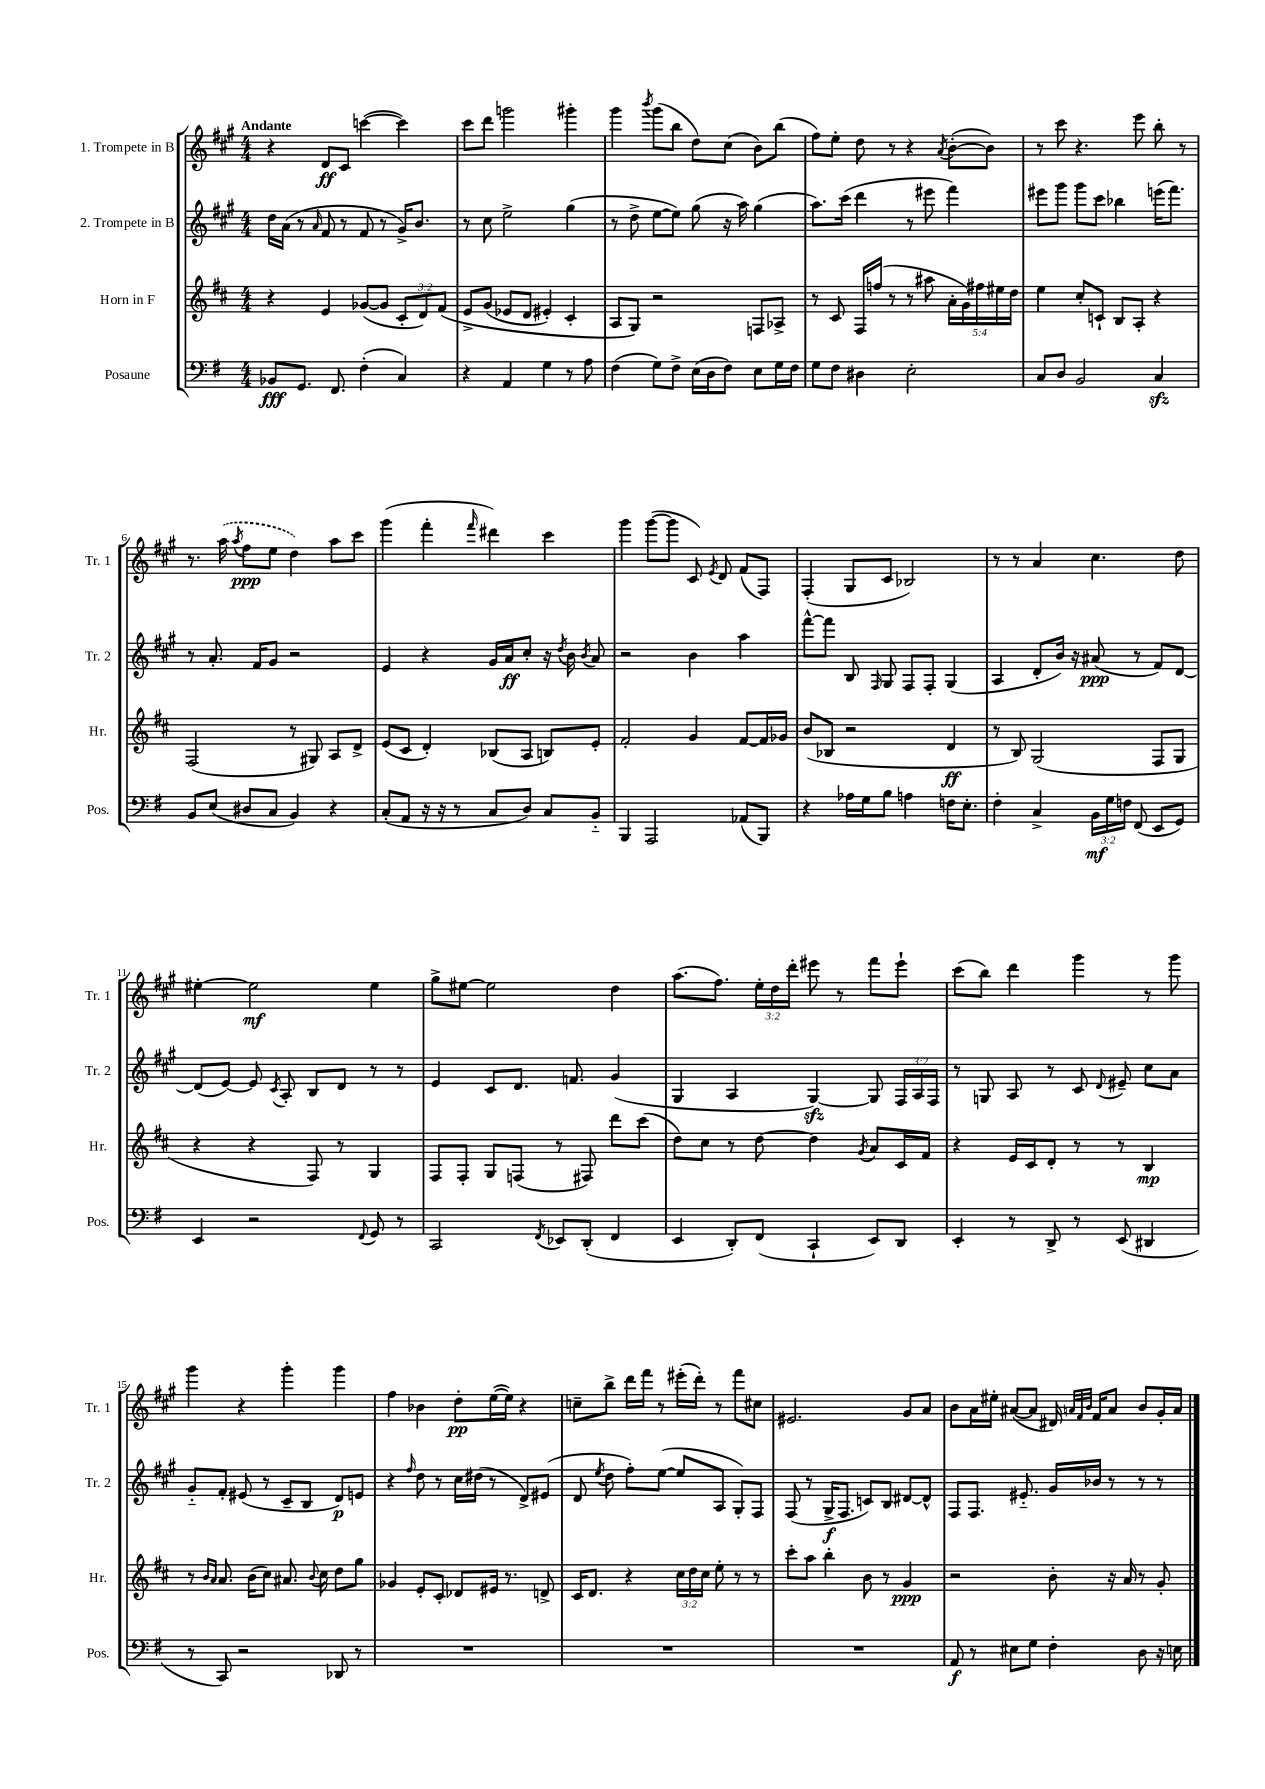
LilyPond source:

<<
\new StaffGroup <<
\new Staff = "s0" \with { instrumentName = "1. Trompete in B" shortInstrumentName = "Tr. 1" } {
    \clef treble \key a \major \numericTimeSignature \time 4/4 \override Staff.TupletNumber.text = #tuplet-number::calc-fraction-text \tempo "Andante"
    \autoBeamOff r4 d'8[\ff cis'8] c'''4~( c'''4) |
    cis'''8[ d'''8] g'''2 gis'''4-. |
    gis'''4 \acciaccatura { b'''8 } gis'''8[( b''8] d''8[) cis''8]( b'8[) b''8]( |
    fis''8[) e''8]-. d''8 r8 r4 \acciaccatura { a'8 } b'8[~-.( b'8]) |
    r8 cis'''8 r4. e'''8 b''8-. r8 |
    r8. \once \slurDashed a''16( \acciaccatura { a''8 } fis''8[\ppp e''8] d''4) a''8[ cis'''8] |
    gis'''4( fis'''4-. \grace { fis'''16 } dis'''4) cis'''4 |
    gis'''4 gis'''8[~( gis'''8] cis'8) \acciaccatura { e'8 } d'8 fis'8[( fis8]) |
    fis4-.( gis8[ cis'8] bes2) |
    r8 r8 a'4 cis''4. d''8 |
    eis''4~-. eis''2\mf eis''4 |
    gis''8[-> eis''8]~ eis''2 d''4 |
    a''8.[( fis''8.]) \tuplet 3/2 { e''16[-. d''16 d'''16]-. } eis'''8 r8 fis'''8[ eis'''8]-! |
    cis'''8[( b''8]) d'''4 gis'''4 r8 gis'''8 |
    gis'''4 r4 gis'''4-. gis'''4 |
    fis''4 bes'4 d''8[-.\pp e''16~( e''16]) r4 |
    c''8[-- b''8]-> d'''16[ fis'''16] r8 eis'''16[-.( d'''16]-.) r8 fis'''8[ cis''8] |
    eis'2. gis'8[ a'8] |
    b'8[ a'16 eis''16]-. ais'8[~( ais'8] dis'16) \grace { a'32[ fis'32 b'32] } fis'16[ a'8] b'8[ gis'16-. a'16] \bar "|." |
}
\new Staff = "s1" \with { instrumentName = "2. Trompete in B" shortInstrumentName = "Tr. 2" } {
    \clef treble \key a \major \numericTimeSignature \time 4/4 \override Staff.TupletNumber.text = #tuplet-number::calc-fraction-text
    \autoBeamOff d''16[ a'16]( r8 \grace { a'16 } fis'8 r8 fis'8 r8 gis'16[->) b'8.] |
    r8 cis''8 e''2-> gis''4( |
    r8 d''8-> e''8[~ e''8]) gis''8( r16 a''16) gis''4( |
    a''8.[) cis'''16]( d'''4 r8 eis'''8 fis'''4) |
    eis'''8[ gis'''8] gis'''8[ cis'''8] bes''4 e'''16[( fis'''8.]) |
    r8 a'8.-. fis'16[ gis'8] r2 |
    e'4 r4 gis'16[ a'16\ff cis''8]-. r16 \acciaccatura { d''8 } b'16 \acciaccatura { b'8 } a'8 |
    r2 b'4 a''4 |
    fis'''8[~-^ fis'''8] b8 \grace { fis16 } gis8 fis8[ fis8]-. gis4( |
    a4 d'8[-. b'16]) r16 ais'8\ppp( r8 fis'8[) d'8]~ |
    d'8[( e'8]~) e'8 \acciaccatura { cis'8 } a8-. b8[ d'8] r8 r8 |
    e'4 cis'8[ d'8.] f'8. gis'4( |
    gis4 a4 gis4~\sfz) gis8 \tuplet 3/2 { fis16[ a16 fis16] } |
    r8 g8 a8 r8 cis'8 \appoggiatura { d'8 } eis'8-- cis''8[ a'8] |
    gis'8[-_ fis'8]-. eis'8( r8 cis'8[-- b8] d'8[\p) e'8] |
    r4 \grace { fis''16 } d''8 r8 cis''16[ dis''16]( r8 d'8[->) eis'8]( |
    d'8 \acciaccatura { e''8 } d''8 fis''8[-.) e''8]~( e''8[ a8] gis8[-.) fis8] |
    fis8( r8 gis16[->\f fis8.] c'8[) b8] dis'8[~ dis'8]-^ |
    fis8[ fis8.] eis'8.-_ gis'16[ bes'16] r8 r8 r8 \bar "|." |
}
\new Staff = "s2" \with { instrumentName = "Horn in F" shortInstrumentName = "Hr." } {
    \clef treble \key d \major \numericTimeSignature \time 4/4 \override Staff.TupletNumber.text = #tuplet-number::calc-fraction-text
    \autoBeamOff r4 e'4 ges'8[~( ges'8] \tuplet 3/2 { cis'8[-. d'8) fis'8]\( } |
    e'8[-> g'8]( ees'8[ d'8] eis'4-.) cis'4-. |
    a8[ g8]\) r2 f8[ aes8]-> |
    r8 cis'8 fis16[ f''16]( r8 r8 ais''8 \tuplet 5/4 { a'16[-. g'16) fis''16 eis''16 d''16] } |
    e''4 cis''8[-. c'8]-! b8[ a8]-. r4 |
    fis2( r8 gis8) a8[ d'8]-> |
    e'8[( cis'8] d'4-.) bes8[( a8] b8[) e'8]-. |
    fis'2-. g'4 fis'8[~ fis'16 ges'16] |
    b'8[( bes8] r2 d'4\ff |
    r8 b8) g2( fis8[ g8] |
    r4 r4 fis8) r8 g4 |
    fis8[ fis8]-. g8[ f8]( r8 fis8) d'''8[ cis'''8]( |
    d''8[) cis''8] r8 d''8~ d''4 \acciaccatura { g'8 } a'8[ cis'16 fis'16] |
    r4 e'16[ cis'16 d'8]-. r8 r8 b4\mp |
    r8 \grace { b'16[ a'16] } a'8. b'16[( cis''8]) ais'8. \appoggiatura { b'8 } cis''16 d''8[ g''8] |
    ges'4 e'8[-. cis'8]-. des'8[ eis'16] r8. d'8-> |
    cis'16[ d'8.] r4 \tuplet 3/2 { cis''16[ d''16 cis''16] } e''8-. r8 r8 |
    cis'''8[-. a''8] b''4-. b'8 r8 g'4\ppp |
    r2 b'8-. r16 a'16 r8 g'8-. \bar "|." |
}
\new Staff = "s3" \with { instrumentName = "Posaune" shortInstrumentName = "Pos." } {
    \clef bass \key g \major \numericTimeSignature \time 4/4 \override Staff.TupletNumber.text = #tuplet-number::calc-fraction-text
    \autoBeamOff bes,8[\fff g,8.] fis,8. fis4-.( c4) |
    r4 a,4 g4 r8 a8 |
    fis4( g8[) fis8]-> e16[( d16 fis8]) e8[ g16 fis16] |
    g8[ fis8] dis4 e2-. |
    c8[ d8] b,2 c4\sfz |
    b,8[ e8]( dis8[ c8] b,4) r4 |
    c8[-.( a,8] r16 r16 r8 c8[ d8]) c8[ b,8]-_ |
    b,,4 a,,2 aes,8[( b,,8]) |
    r4 aes16[ g16 b8] a4 f16[ e8.]-. |
    fis4-. c4-> \tuplet 3/2 { b,16[\mf g16 f16] } fis,8( e,8[ g,8]) |
    e,4 r2 \appoggiatura { fis,8 } g,8 r8 |
    c,2 \acciaccatura { fis,8 } ees,8[ d,8]-.( fis,4 |
    e,4 d,8[-.) fis,8]( c,4-! e,8[) d,8] |
    e,4-. r8 d,8-> r8 e,8( dis,4 |
    r8 c,8) r2 des,8 r8 |
    R1 |
    R1 |
    R1 |
    a,8\f r8 eis8[ g8] fis4-. d8 r16 e16 \bar "|." |
}
>>
>>
